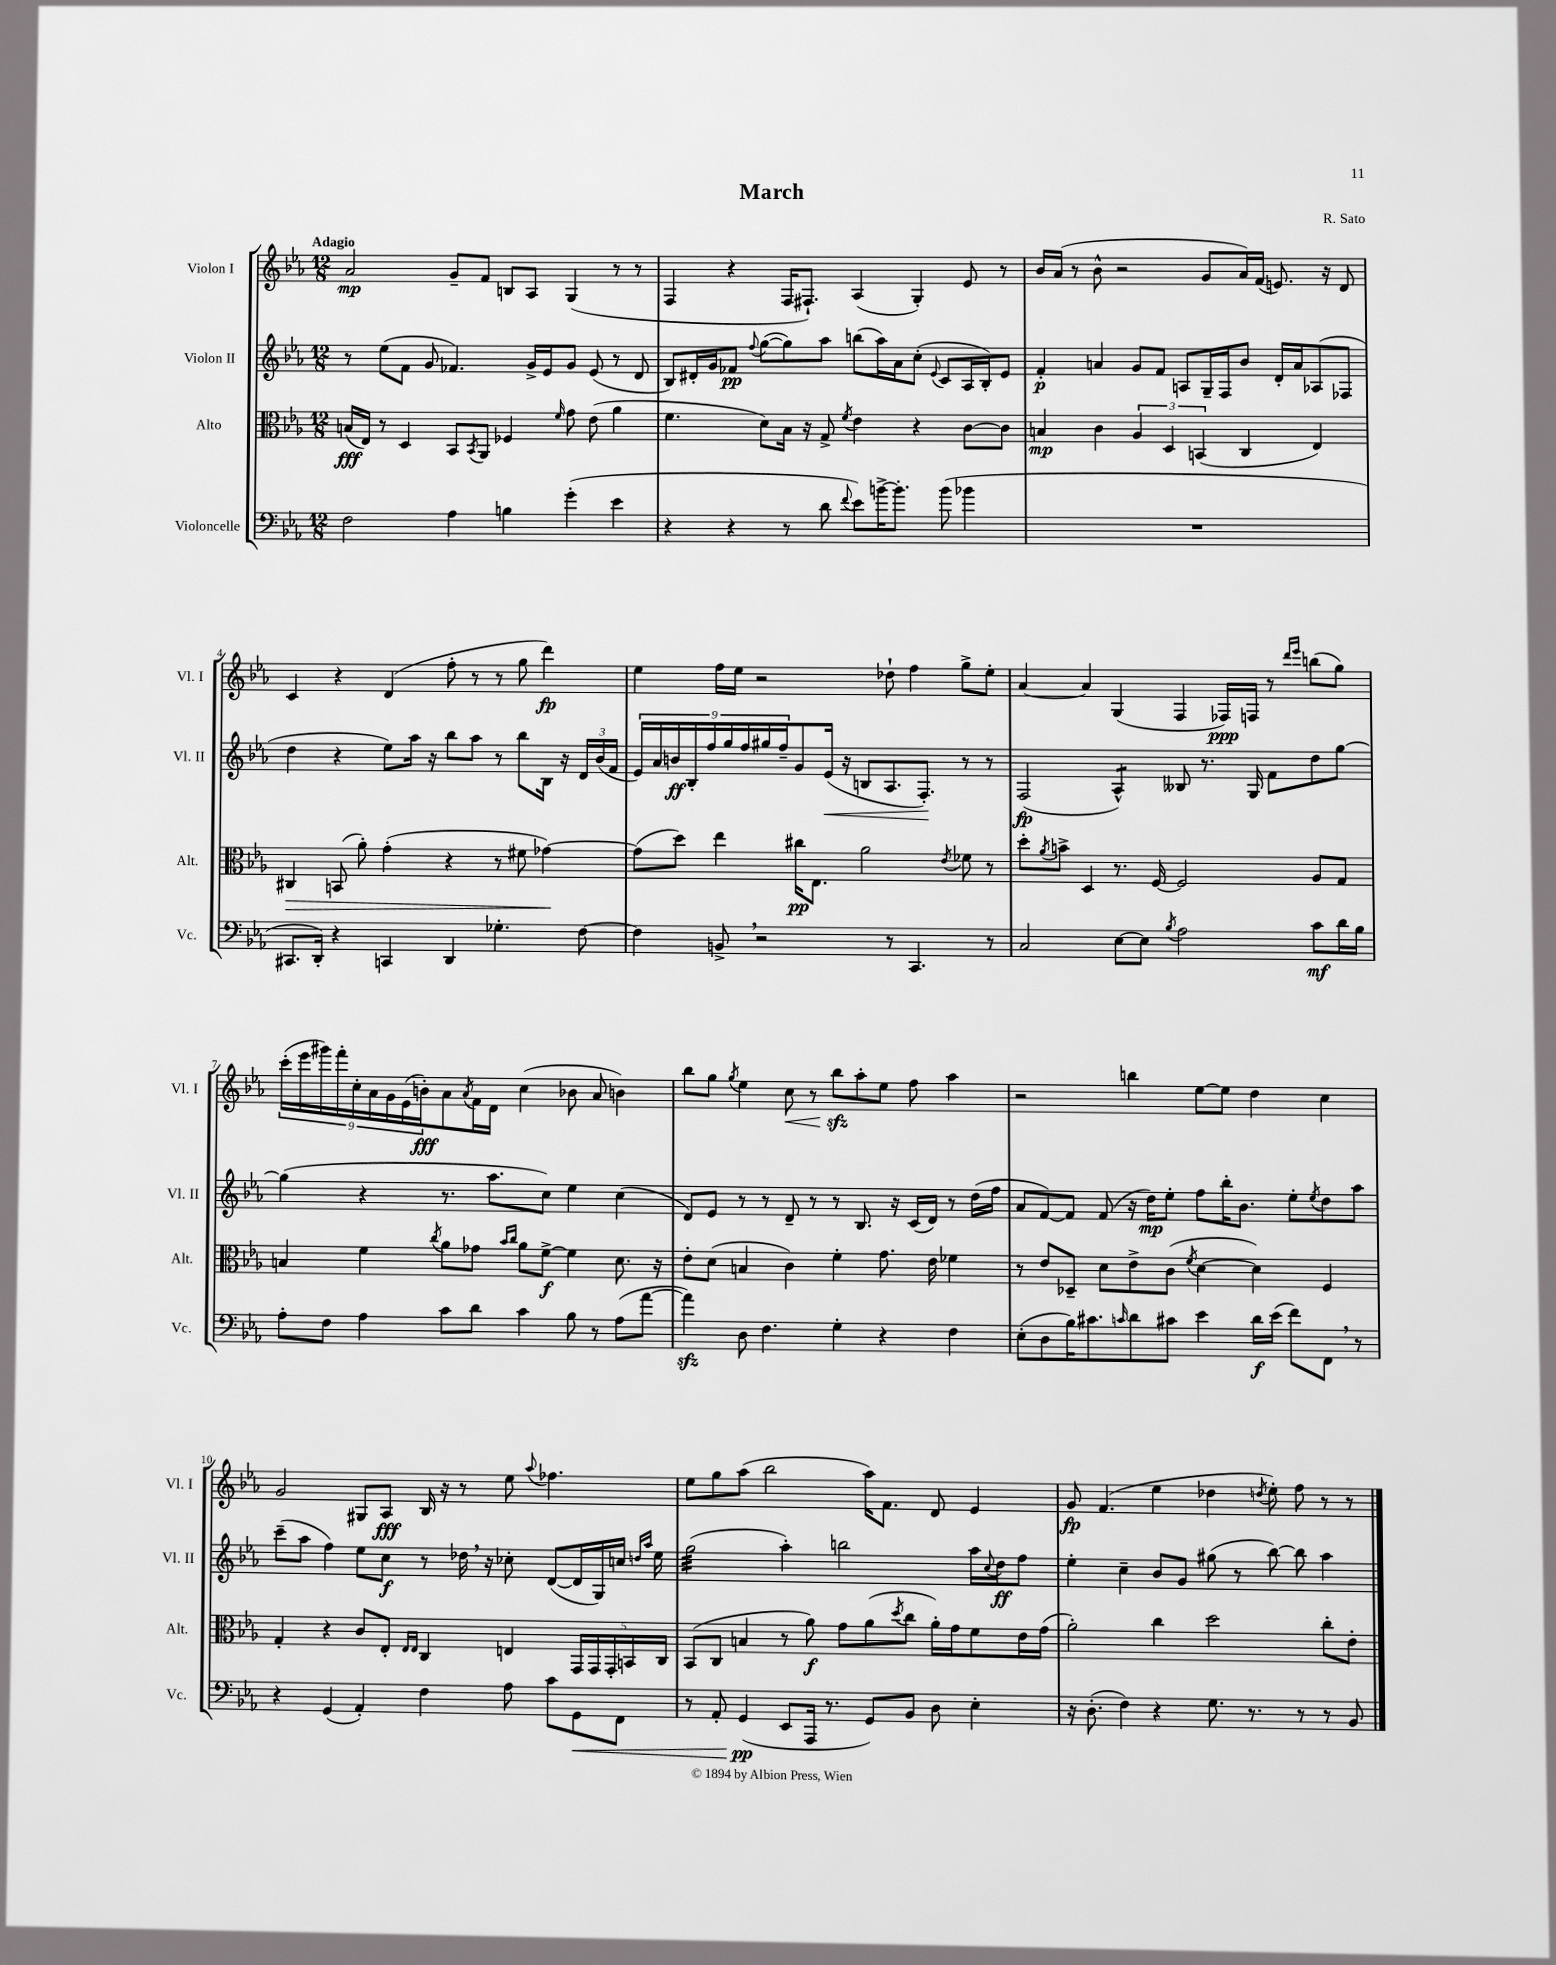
\header { title = "March" composer = "R. Sato" }
<<
\new StaffGroup <<
\new Staff = "s0" \with { instrumentName = "Violon I" shortInstrumentName = "Vl. I" } {
    \clef treble \key ees \major \numericTimeSignature \time 12/8 \tempo "Adagio"
    aes'2\mp g'8-- f'8 b8 aes8 g4( r8 r8 |
    f4 r4 f16 fis8.-!) aes4( g4-.) ees'8 r8 |
    bes'16 aes'16( r8 bes'8-^ r2 g'8 aes'16) f'16( e'8.) r16 d'8 |
    c'4 r4 d'4( f''8-. r8 r8 g''8 d'''4\fp) |
    ees''4 f''16 ees''16 r2 des''8-! f''4 g''8-> ees''8-. |
    aes'4~ aes'4 g4( f4 fes16\ppp) f16 r8 \grace { d'''16 ees'''16 } b''8( g''8) |
    \tuplet 9/8 { c'''16-.( ees'''16 gis'''16) f'''16-. c''16-. aes'16 g'16 ees'16( b'16-.\fff) } aes'8 \acciaccatura { aes'8 } f'16 d'16 c''4( bes'8 aes'8 b'4) |
    bes''8 g''8 \acciaccatura { g''8 } ees''4 c''8\< r8 bes''8\sfz\! aes''8-. ees''8 f''8 aes''4 |
    r2 b''4 ees''8~ ees''8 d''4 c''4 |
    g'2 gis8 aes8\fff bes16 r16 r8 ees''8 \appoggiatura { aes''8 } fes''4. |
    ees''8 g''8 aes''8( bes''2 aes''16) f'8. d'8 ees'4 |
    g'8\fp f'4.( ees''4 des''4 \acciaccatura { d''8 } ees''8-.) f''8 r8 r8 \bar "|." |
}
\new Staff = "s1" \with { instrumentName = "Violon II" shortInstrumentName = "Vl. II" } {
    \clef treble \key ees \major \numericTimeSignature \time 12/8
    r8 ees''8( f'8 g'8 fes'4.) g'16-> ees'16 g'8 ees'8( r8 d'8 |
    bes8) dis'16-. g'16 fes'8\pp \appoggiatura { f''8 } g''8~( g''8) aes''8 b''8( aes''16) aes'16 c''8-.( \appoggiatura { ees'8 } c'8 aes16 bes16-.) ees'8 |
    f'4-.\p a'4 g'8 f'8 a8 g16-- f16 bes'8 d'16-. a'16 aes8( fes8 |
    d''4 r4 ees''8) aes''16 r16 bes''8 aes''8 r8 bes''8 bes16 r16 \tuplet 3/2 { d'16 bes'16( f'16 } |
    \tuplet 9/8 { ees'16) aes'16 b'16\ff bes16-. f''16 g''16 f''16 gis''16 f''16-- } g'8 ees'16\<( r16 b8 aes8. f8.-.\!) r8 r8 |
    f2\fp( aes4:8-^) beses8 r8. g16 f'8 d''8 g''8~ |
    g''4( r4 r8. aes''8. c''8) ees''4 c''4( |
    d'8) ees'8 r8 r8 d'8-- r8 r8 bes8. r16 c'16( d'16) r8 d''16( f''16 |
    aes'8 f'8~) f'8 f'8( r16 d''16\mp) ees''8-. f''8 bes''16-. bes'8. ees''8-. \acciaccatura { ees''8 } d''8 aes''8 |
    c'''8--( aes''8 f''4) ees''8 c''8\f r8 des''16 \breathe r16 ces''8-. d'8~( d'16 g16) c''16 \grace { d''16 aes''16 } ees''16 |
    g''2:32( aes''4-.) b''2 aes''16 \appoggiatura { c''8 } d''16\ff f''8 |
    ees''4-. c''4-- bes'8 g'8 gis''8( r8 bes''8~) bes''8 aes''4 \bar "|." |
}
\new Staff = "s2" \with { instrumentName = "Alto" shortInstrumentName = "Alt." } {
    \clef alto \key ees \major \numericTimeSignature \time 12/8
    b16\fff( ees16) r8 d4 bes,8 \acciaccatura { bes,8 } aes,8 fes4 \grace { f'16 } g'8 ees'8( aes'4 |
    f'4. d'8) bes16 r16 g8-> \acciaccatura { f'8 } ees'4 r4 c'8~ c'8 |
    b4\mp c'4 \tuplet 3/2 { aes4 d4 b,4( } c4 ees4) |
    cis4\> b,8( aes'8-.) g'4-.( r4 r8 fis'8 ges'4~\!) |
    ges'8( d''8) ees''4 cis''16\pp ees8. aes'2 \acciaccatura { ees'8 } fes'8 r8 |
    d''8-. \acciaccatura { aes'8 } b'8-> d4 r8. f16~ f2 aes8 g8 |
    b4 f'4 \acciaccatura { c''8 } aes'8 ges'8 \grace { bes'16 c''16 } aes'8 f'8~->\f f'4 d'8. r16 |
    ees'8-. d'8( b4 c'4) f'4-. g'8. ees'16 fes'4 |
    r8 ees'8 des8-- d'8 ees'8-> c'8( \acciaccatura { f'8 } d'4~ d'4) f4 |
    g4-. r4 c'8 ees8-. \grace { ees16 ees16 } c4 e4 \tuplet 5/4 { g,16 g,16 g,16-. b,16 c16 } |
    bes,8( c8 b4 r8 aes'8\f) g'8 aes'8( \acciaccatura { d''8 } c''8 aes'16-.) g'16 f'8 ees'16 g'16( |
    aes'2-.) c''4 d''2 c''8-. ees'8-. \bar "|." |
}
\new Staff = "s3" \with { instrumentName = "Violoncelle" shortInstrumentName = "Vc." } {
    \clef bass \key ees \major \numericTimeSignature \time 12/8
    f2 aes4 b4 g'4-.( ees'4 |
    r4 r4 r8 d'8 \appoggiatura { f'8 } ees'8) b'16~-> b'8.-. b'8( bes'4 |
    R1. |
    cis,8. d,16-.) r4 c,4 d,4 ges4.-. f8~ |
    f4 b,8-> \breathe r2 r8 c,4. r8 |
    c2 ees8~ ees8 \acciaccatura { bes8 } aes2 c'8\mf d'16 bes16 |
    aes8-. f8 aes4 c'8 d'8 c'4 bes8 r8 aes8( aes'8~ |
    aes'4\sfz) d8 f4. g4-. r4 f4 |
    ees8-.( d8 bes16) cis'8. \grace { c'16 } d'8 cis'8 ees'4 d'16\f ees'16( f'8) f,8 \breathe r8 |
    r4 g,4( aes,4-.) f4 aes8 c'8 g,8\< f,8 |
    r8 aes,8-. g,4\pp\!( ees,8 aes,,16 r8. g,8) bes,8 d8 ees4-. |
    r16 d8.-.( f4) r4 g8. r8. r8 r8 bes,8 \bar "|." |
}
>>
>>
